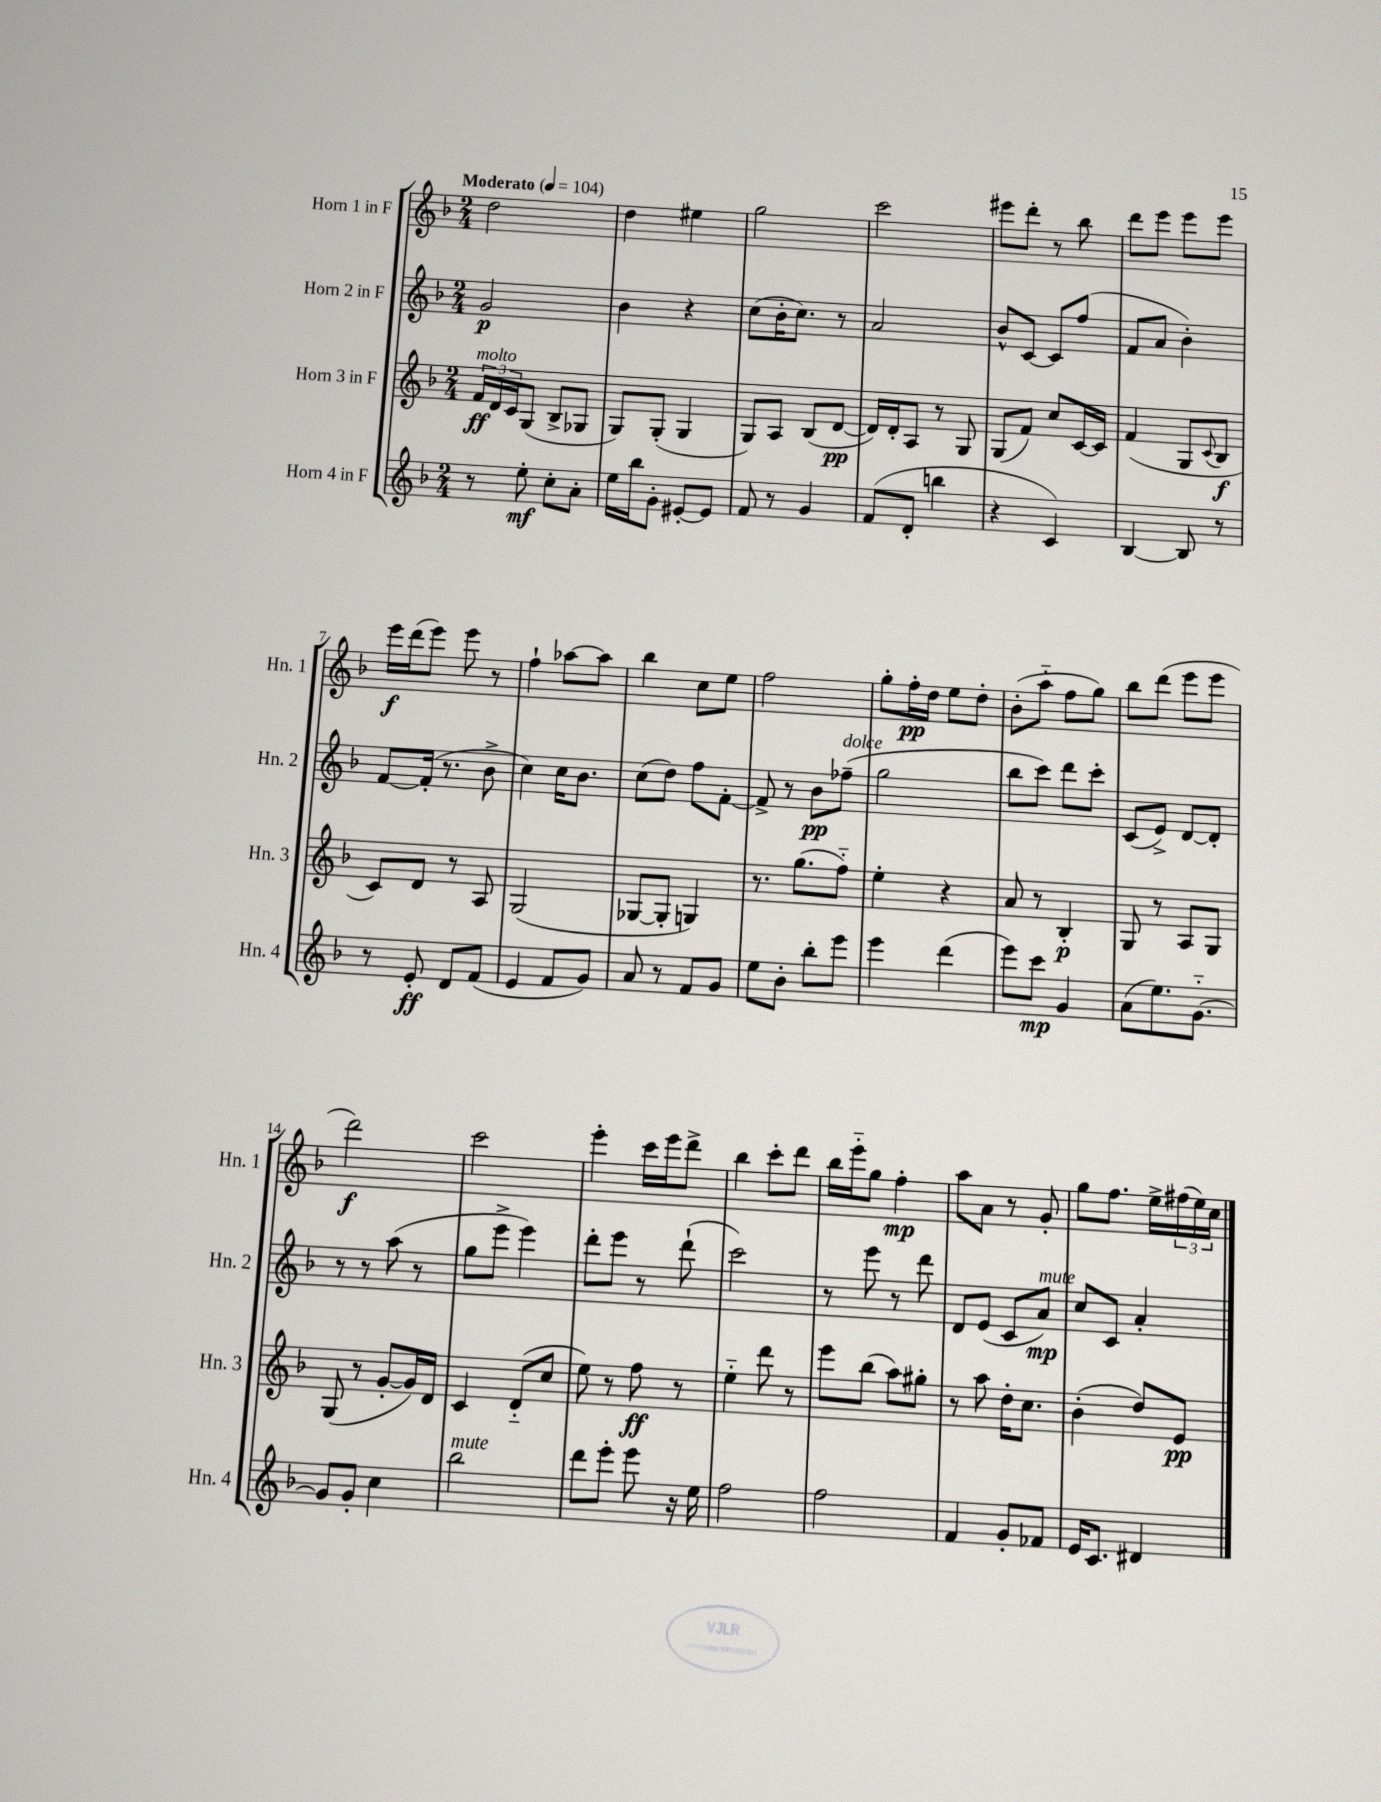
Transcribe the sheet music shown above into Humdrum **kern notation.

**kern	**kern	**kern	**kern
*staff4	*staff3	*staff2	*staff1
*clefG2	*clefG2	*clefG2	*clefG2
*k[b-]	*k[b-]	*k[b-]	*k[b-]
*M2/4	*M2/4	*M2/4	*M2/4
*MM104	*MM104	*MM104	*MM104
8r	24f/LL	2g/	2dd\
.	24d/	.	.
.	24c/J	.	.
8ee'\	(8G/J	.	.
8cc'\L	8B-^/L	.	.
8a'\J	8G-/J	.	.
=	=	=	=
16ee\LL	8G/L)	4b-\	4dd\
16bb-\J	.	.	.
8g'\J	(8G'/J	.	.
[8e#'/L	4G/	4r	4ee#\
8e#/]J	.	.	.
=	=	=	=
8f/	8G/L)	(8cc\L	2gg\
8r	8A/J	16b-'\K	.
.	.	8.cc\J)	.
4g/	(8B-/L	.	.
.	[8d/J	8r	.
=	=	=	=
(8f/L	16d/]LL)	2a/	2ccc\
.	16d'/J	.	.
8d'/J	8A/J	.	.
4bb\	8r	.	.
.	8G/	.	.
=	=	=	=
4r	(8G/L	8b-^^/L	8eee#\L
.	8f/J)	[8c/J	8ddd'\J
4c/)	8cc/L	8c/]L	8r
.	[16c/L	(8ff/J	8bb-\
.	16c/]JJ	.	.
=	=	=	=
[4B-/	(4f/	8f/L	8ddd\L
.	.	8a/J	8eee\J
8B-/]	8G/L	4b-'\)	8eee\L
.	8qqc/	.	.
8r	8B-/J	.	8eee\J
=	=	=	=
8r	8c/L)	[8f/L	16eee\LL
.	.	.	(16ddd\J
8e'/	8d/J	(16f'/]Jk	8eee\J)
.	.	8.r	.
8d/L	8r	.	8eee\
(8f/J	8A/	8b-^\	8r
=	=	=	=
4e/	(2G/	4cc\)	4ff`\
8f/L	.	16cc\LK	[8aa-\L
.	.	8.b-\J	.
8g/J)	.	.	8aa-\]J
=	=	=	=
8a/	[8G-/L	(8cc\L	4bb-\
8r	8G-'/]J	8dd\J)	.
8f/L	4G/)	8ff\L	8cc\L
8g/J	.	[8f'\J	8ee\J
=	=	=	=
8ee\L	8.r	8f^/]	2ff\
8b-'\J	.	8r	.
.	(8.gg\L	.	.
8bb-'\L	.	8b-\L	.
8eee\J	8ff'~\J)	(8ff-~\J	.
=	=	=	=
4eee\	4ee'\	2gg\	8gg'\L
.	.	.	16ff'\L
.	.	.	16dd\JJ
(4ddd\	4r	.	8ee\L
.	.	.	8dd'\J
=	=	=	=
8eee\L)	8a/	8bb-\L	(8b-'\L
8ccc\J	8r	8ccc\J)	8aa'~\J
4g/	4B-'/	8ddd\L	8ff\L
.	.	8ccc'\J	8gg\J)
=	=	=	=
(8a\L	8G/	(8c/L	8bb-\L
8.ee\)	8r	8e^/J)	(8ddd\J
.	8A/L	[8d/L	8eee\L
[8.g'~\J	.	.	.
.	8G/J	8d'/]J	8eee\J
=	=	=	=
8g/]L	(8G/	8r	2ddd\)
8g'/J	8r	8r	.
4cc\	[8g'/L	(8aa\	.
.	16g/]L)	8r	.
.	16d/JJ	.	.
=	=	=	=
2bb-\	4c/	8gg\L	2ccc\
.	.	8eee^\J	.
.	(8d'~/L	4eee\)	.
.	8cc/J	.	.
=	=	=	=
8ddd\L	8ee\)	8ddd'\L	4eee'\
8eee'\J	8r	8eee\J	.
8eee\	8ff\	8r	16ccc\LL
.	.	.	16eee\J
16r	8r	(8ddd`\	8ddd^\J
16ee\	.	.	.
=	=	=	=
2ff\	4ee'~\	2ccc\)	4bb-\
.	8ddd\	.	8ccc'\L
.	8r	.	8ddd\J
=	=	=	=
2ff\	8eee\L	8r	16bb-\LL
.	.	.	16eee'~\J
.	(8bb-\J	8eee\	8gg\J
.	8aa\L)	8r	4ff'\
.	8gg#'\J	8ddd\	.
=	=	=	=
4f/	8r	8d/L	8aa\L
.	8aa\	(8e/J	8a\J
8g'/L	16dd'\LK	8c/L	8r
.	8.cc\J	.	.
8f-/J	.	8a/J)	8g'/
=	=	=	=
16e/LK	(4b-'\	8cc/L	8gg\L
8.c/J	.	.	.
.	.	8c/J	8.ff\J
4d#/	8dd/L)	4a'/	.
.	.	.	16ee^\LL
.	8e/J	.	(24ff#\
.	.	.	24ee\)
.	.	.	24cc\JJ
==	==	==	==
*-	*-	*-	*-
